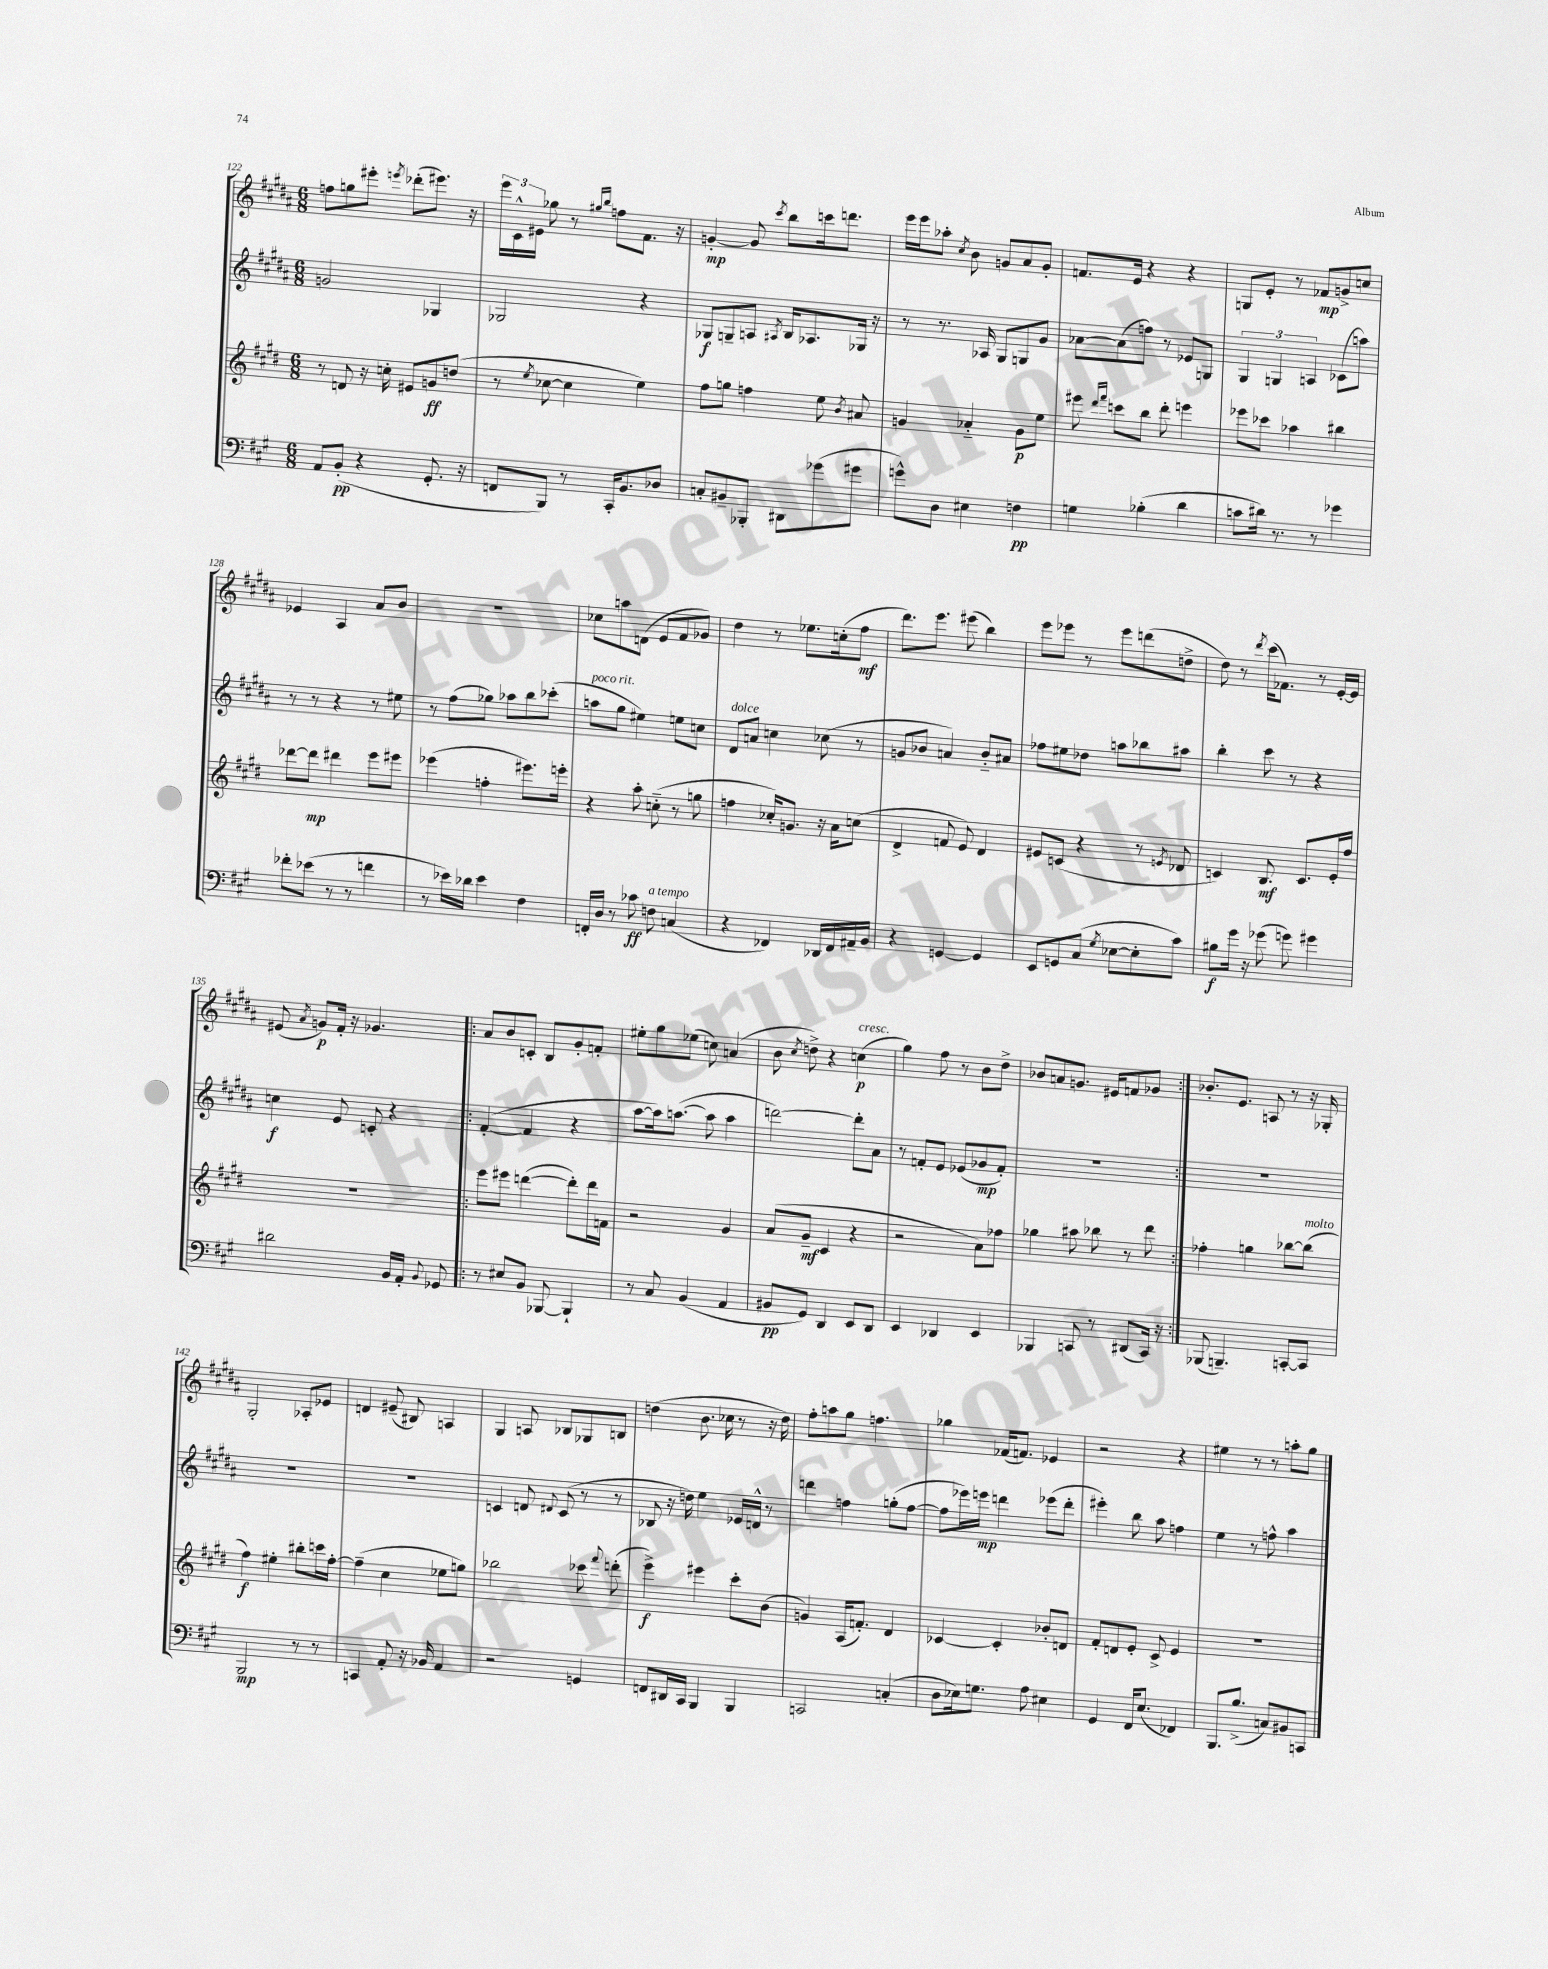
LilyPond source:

<<
\new StaffGroup <<
\new Staff = "s0" {
    \clef treble \key b \major \numericTimeSignature \time 6/8
    \autoBeamOff f''8[ g''8 eis'''8]-. \acciaccatura { e'''8 } des'''8[-.( eis'''8.]) r16 |
    \tuplet 3/2 { e'''16[ cis'16-^ eis'16] } ges''8 r8 \grace { gis''16[ b''16] } f''8[ fis'8.] r16 |
    g'4~-.\mp g'8 \acciaccatura { cis'''8 } b''8[ c'''16 d'''8.] |
    e'''16[ e'''16 aes''8]-. \acciaccatura { cis''8 } b'8 g'8[ ais'8 g'8]-. |
    f'8.[ e'16] r4 r4 |
    g8[ e'8]-. r8 fes'8[\mp g'8-> c''8] |
    ees'4 ais4 ais'8[ b'8] |
    R2. |
    ces''8[ a''8 d'8]( e'8[ fis'8 ges'8]) |
    dis''4 r8 ees''8.[ c''16-.( fis''8]\mf |
    dis'''8.[) e'''8.] eis'''8( b''4) |
    e'''8[ ees'''8] r8 ees'''8[ d'''8( d''8]-> |
    dis''8) r8 \acciaccatura { dis'''8 } cis'''16[( fes'8.]) r8 e'16[~-. e'16] |
    eis'8( \acciaccatura { ais'8 } g'8[\p) fis'16]-. r16 ges'4. |
    \repeat volta 2 { ais'8[ b'8 c'8]-. b8[ gis'8-. f'8]-. |
    eis''8[-. gis''8 ees''8]( c''8) a'4( |
    b'8 \acciaccatura { cis''8 } d''8->) r4 c''4\p^\markup { \italic "cresc." }( |
    gis''4) fis''8 r8 b'8[ dis''8]-> |
    bes'8[ a'8 g'8.] eis'16[ f'8 ges'8] | }
    bes'8.[-. e'8.] a8 r8 r16 ges16-. |
    gis2-. aes8[-. ees'8] |
    d'4 eis'8--( bis8) a4 |
    gis4 a8 bes8[ ges8 b8] |
    d''4( b'8. ces''16 r8 r16 d''16) |
    fis''8[-. a''8 gis''8] f''4. |
    ges''4 fes'16[( f'8.]) ees'4 |
    r2 r4 |
    eis''4 r8 r8 a''8[-. gis''8] \bar "|." |
}
\new Staff = "s1" {
    \clef treble \key b \major \numericTimeSignature \time 6/8
    \autoBeamOff g'2 ges4 |
    ges2 r4 |
    ges8[\f g8-- a8] \acciaccatura { ais8 } b16[ aes8. ges16] r16 |
    r8 r8. aes16 gis8[ g8 gis'8] |
    aes'8[~ aes'8( f''8]) r8 ees'8[ g8] |
    \tuplet 3/2 { gis4 g4 a4 } ces'8[( a''8]) |
    r8 r8 r4 r8 eis''8 |
    r8 fis''8[( ges''8]) aes''8[ b''8 ces'''8]-.( |
    a''8[^\markup { \italic "poco rit." } gis''8] eis''4) e''8[ c''8] |
    dis'8[^\markup { \italic "dolce" } a'8] c''4 ces''8( r8 |
    g'8[ bes'8] a'4) bes'8[-_ ais'8] |
    fes''8[ eis''8 des''8] a''8[ bes''8 ais''8] |
    b''4-. cis'''8 r8 r4 |
    c''4\f e'8 c'8-. r4 |
    \repeat volta 2 { fis'4~-.( fis'4 r4 |
    ais''8[~ ais''16) a''8.]~( a''8 a''4 |
    d'''2~) d'''8[-. ais'8] |
    r8 f'8[-. e'8] ees'8[( ges'8\mp f'8]-.) |
    R2. | }
    R2. |
    R2. |
    R2. |
    c'4 d'8 \appoggiatura { dis'8 } c'8( r8 r8 |
    bes8 r16 d''16) e''4 ees'16[ d'16]-^ r8 |
    d'''4 f''4 g''8[-.( f''8]~ |
    f''8[ ees'''16) e'''16]\mp d'''4 ees'''8[( d'''8]-. |
    eis'''4-.) b''8 ais''8 f''4 |
    e''4 r8 f''8-^ ais''4 \bar "|." |
}
\new Staff = "s2" {
    \clef treble \key e \major \numericTimeSignature \time 6/8
    \autoBeamOff r8 d'8 r16 c''16-. eis'8[ g'8\ff d''8]( |
    r8 \acciaccatura { e''8 } ces''8~ ces''4 e''4) |
    fis''8[ g''8] f''4 e''8 \acciaccatura { b'8 } ais'8 |
    g'4 aes'4-_ g'8[\p e''8] |
    eis'''8 \grace { dis'''16[ fis'''16] } c'''8[ b''8] dis'''8-. e'''4 |
    ees'''8[ ces'''8] aes''4 bis''4 |
    des'''8[~ des'''8]\mp dis'''4 e'''8[ eis'''8] |
    ees'''4( f''4-. eis'''8.[) e'''16]-. |
    r4 a''8-. c''8-_( r8 g''8 |
    f''4 ces''16[-.) g'8.] r16 a'16[ c''8]( |
    dis'4-> f'8 e'8) dis'4 |
    eis'8[ c'8]( r4 r8 \acciaccatura { e'8 } des'8 |
    c'4) b8.\mf c'8.[ e'16-. fis''16] |
    R2. |
    \repeat volta 2 { e'''8[ eis'''8] d'''4~( d'''8[-.) d'''16 f'16] |
    r2 gis'4 |
    a'8[( gis'8]--\mf cis'4 r4 |
    r2 a'8[) fes''8] |
    ges''4 ais''8 bes''8 r8 dis'''8 | }
    fes''4-. g''4 bes''8[~ bes''8]^\markup { \italic "molto" }( |
    fis''4\f) eis''4-. bis''8[-. c'''16 fis''16]~-. |
    fis''4--( cis''4 ees''8[ g''8]) |
    bes''2 ces'''8 \appoggiatura { fis'''8 } d'''8-.( |
    e'''4->\f) eis'''4 cis'''8[-. b'8]( |
    g'4) a16[( f'8.]-.) dis'4 |
    ces'4~ ces'4-. bes'8[-. d'8] |
    fis'8[-. d'8 e'8]-. cis'8-> e'4 |
    R2. \bar "|." |
}
\new Staff = "s3" {
    \clef bass \key a \major \numericTimeSignature \time 6/8
    \autoBeamOff a,8[ b,8]-.\pp( r4 gis,8.-. r16 |
    f,8[ b,,8]) r8 cis,16[-. b,8. des8] |
    c8[-. bis,8-- bes,,8]-. dis,8[ ges'8( gis'8] |
    g'8[-^) d8] eis4 f4\pp |
    g4 bes4-.( d'4 |
    c'8[ dis'16]) r8. r8 ges'4 |
    fes'8[-. ees'8]( r8 r8 f'4 |
    r8 ees'16[) des'16] ees'4 fis4 |
    f,16[-. d16] r8 ces'8\ff f8^\markup { \italic "a tempo" } c4( |
    r4 fes,4) des,16[ fes,16 ais,16-- b,16] |
    r4 g,4~ g,4 |
    e,8[ g,8 cis8]( \acciaccatura { gis8 } ees8[~ ees8-. cis'8]) |
    bis8[\f gis'16] r16 ges'8( g'8) gis'4 |
    dis'2 b,16[ a,16]-. \appoggiatura { b,8 } ges,8 |
    \repeat volta 2 { r8 eis8[ b,8] bes,,8~ bes,,4-! |
    r8 cis8 b,4( a,4 |
    bis,8[\pp gis,8]) d,4 e,8[ d,8] |
    e,4 des,4 e,4 |
    bes,,4 c,8 r8 dis,8[( c,16]) r16 | }
    bes,,8( b,,4.--) c,8[~-. c,8] |
    b,,2\mp r8 r8 |
    c,4 a,8-. r16 bes,16 a,4 |
    r2 g,4 |
    f,8[ dis,16 cis,16] b,,4 b,,4 |
    c,2 c4-.( |
    d8[ ees16) g8.] a8 eis4 |
    gis,4 fis,16[ e8.]( fes,4) |
    b,,8.[ b8.]->( c8[) bis,8 c,8] \bar "|." |
}
>>
>>
\layout { \context { \Score currentBarNumber = #122 } }
